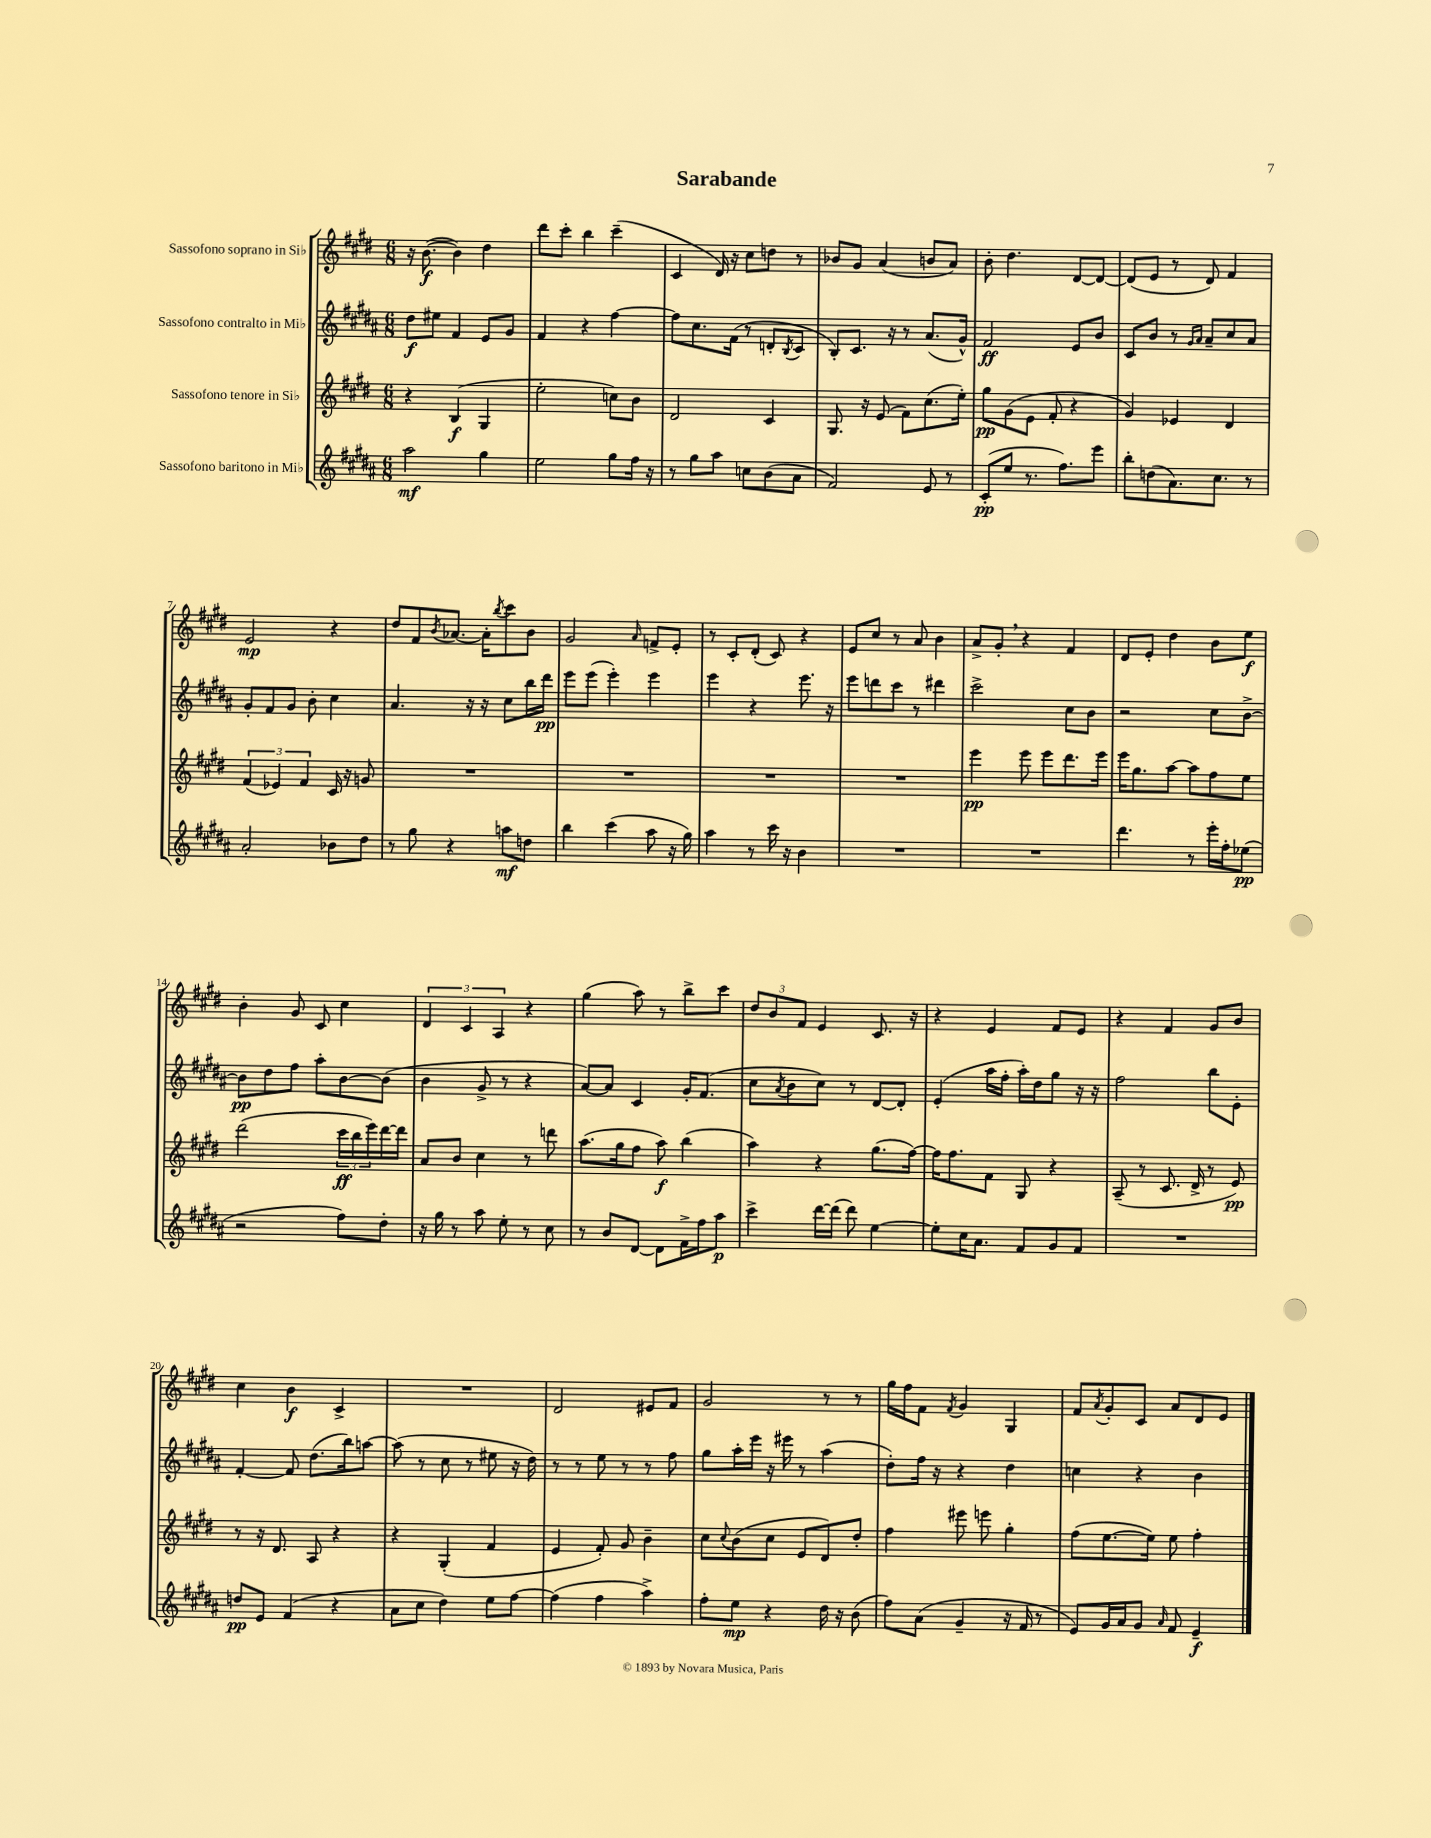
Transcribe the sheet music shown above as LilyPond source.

\header { title = "Sarabande" }
<<
\new StaffGroup <<
\new Staff = "s0" \with { instrumentName = "Sassofono soprano in Sib" } {
    \clef treble \key e \major \numericTimeSignature \time 6/8
    r16 b'8.~\f( b'4) dis''4 |
    dis'''8 cis'''8-. b''4 cis'''4--( |
    cis'4 dis'16) r16 cis''8 d''8 r8 |
    bes'8 gis'8 a'4( b'8 a'8) |
    b'8-. dis''4. dis'8~ dis'8~ |
    dis'8( e'8 r8 dis'8) fis'4 |
    e'2\mp r4 |
    dis''8 fis'8 \acciaccatura { b'8 } aes'8.~ aes'16-. \acciaccatura { b''8 } cis'''8 b'8 |
    gis'2 \grace { a'16 } f'8-> e'8-. |
    r8 cis'8-. dis'8-.( cis'8) r4 |
    e'8 cis''8 r8 a'8 b'4 |
    a'8-> gis'8-. \breathe r4 fis'4 |
    dis'8 e'8-. dis''4 b'8 e''8\f |
    b'4-. gis'8 cis'8 cis''4 |
    \tuplet 3/2 { dis'4 cis'4 a4 } r4 |
    gis''4( a''8) r8 b''8-> cis'''8 |
    \tuplet 3/2 { dis''8 b'8 fis'8 } e'4 cis'8. r16 |
    r4 e'4 fis'8 e'8 |
    r4 fis'4 gis'8 b'8 |
    cis''4 b'4\f cis'4-> |
    R2. |
    dis'2 eis'8 fis'8 |
    gis'2 r8 r8 |
    gis''16 fis''16 fis'8 \acciaccatura { fis'8 } gis'4 gis4 |
    fis'8 \acciaccatura { a'8 } gis'8-. cis'8 a'8 dis'8 e'8 \bar "|." |
}
\new Staff = "s1" \with { instrumentName = "Sassofono contralto in Mib" } {
    \clef treble \key b \major \numericTimeSignature \time 6/8
    dis''8\f eis''8 fis'4 e'8 gis'8 |
    fis'4 r4 fis''4~ |
    fis''8 cis''8. fis'16( r8 d'8-. \acciaccatura { b8 } cis'8 |
    b8-.) cis'8. r16 r8 ais'8.( gis'16-^) |
    fis'2\ff e'8 b'8 |
    cis'8 b'8 r8 \grace { gis'16 ais'16 } ais'8-- cis''8 ais'8 |
    gis'8-. fis'8 gis'8 b'8-. cis''4 |
    ais'4. r16 r16 cis''8 b''16 dis'''16\pp |
    e'''8 e'''8( e'''4-.) e'''4 |
    e'''4 r4 e'''8. r16 |
    e'''8 d'''8 cis'''8 r8 dis'''4 |
    cis'''2-> cis''8 b'8 |
    r2 cis''8 b'8~-> |
    b'8\pp dis''8 fis''8 ais''8-. b'8~ b'8( |
    b'4 gis'8-> r8 r4 |
    ais'8~) ais'8 cis'4 gis'16-. fis'8.( |
    cis''8 \acciaccatura { ais'8 } b'8 cis''8) r8 dis'8~ dis'8-. |
    e'4-.( ais''16 fis''16-. ais''16-.) dis''16 gis''8 r16 r16 |
    fis''2 b''8 e'8-. |
    fis'4~-. fis'8 dis''8.( b''16) a''8~ |
    a''8( r8 cis''8 r8 eis''8 r16 dis''16) |
    r8 r8 e''8 r8 r8 fis''8 |
    gis''8 ais''16-. e'''16 r16 eis'''16 r8 ais''4( |
    dis''8-.) fis''16 r16 r4 dis''4 |
    c''4 r4 b'4 \bar "|." |
}
\new Staff = "s2" \with { instrumentName = "Sassofono tenore in Sib" } {
    \clef treble \key e \major \numericTimeSignature \time 6/8
    r4 b4\f( gis4 |
    e''2-. c''8) b'8 |
    dis'2 cis'4 |
    gis8. r16 e'8( fis'8) cis''8.( e''16-.) |
    gis''8\pp gis'8( e'8 fis'8-. r4 |
    gis'4) ees'4 dis'4 |
    \tuplet 3/2 { fis'4( ees'4) fis'4 } cis'16 r16 g'8 |
    R2. |
    R2. |
    R2. |
    R2. |
    e'''4\pp e'''8 e'''8 dis'''8. e'''16 |
    e'''16 gis''8. a''8~ a''8 fis''8 e''8 |
    dis'''2( \tuplet 3/2 { cis'''16\ff b''16 e'''16) } dis'''16~ dis'''16 |
    a'8 b'8 cis''4 r8 d'''8 |
    a''8.( gis''16 fis''8 a''8\f) b''4( |
    a''4) r4 gis''8.( fis''16~) |
    fis''16 fis''8. fis'8 gis8 r4 |
    a8--( r8 cis'8. dis'16-> r8 e'8\pp) |
    r8 r16 dis'8. a8 r4 |
    r4 gis4-.( fis'4 |
    e'4 fis'8-.) gis'8 b'4-- |
    cis''8 \appoggiatura { cis''8 } b'8( cis''8 e'8 dis'8) dis''8-. |
    fis''4 eis'''8 e'''8 gis''4-. |
    fis''8( e''8.~ e''16) e''8 fis''4-. \bar "|." |
}
\new Staff = "s3" \with { instrumentName = "Sassofono baritono in Mib" } {
    \clef treble \key b \major \numericTimeSignature \time 6/8
    ais''2\mf gis''4 |
    e''2 gis''8 fis''16 r16 |
    r8 gis''8 ais''8 c''8 b'8( ais'8 |
    fis'2) e'8 r8 |
    cis'8-.\pp( e''8 r8. fis''8.) e'''8 |
    b''8-. d''8( ais'8.) cis''8. r8 |
    ais'2-. bes'8 dis''8 |
    r8 gis''8 r4 a''8\mf d''8 |
    b''4 cis'''4( ais''8 r16 gis''16) |
    ais''4 r8 cis'''16 r16 b'4 |
    R2. |
    R2. |
    dis'''4. r8 e'''16-. fis''16-. ees''8\pp( |
    r2 fis''8) dis''8-. |
    r16 gis''16 r8 ais''8 e''8-. r8 cis''8 |
    r8 b'8 dis'8~ dis'8 fis'16-> fis''16 ais''8\p |
    cis'''4-> dis'''16~ dis'''16( dis'''8) e''4~ |
    e''8-. cis''16 ais'8. fis'8 gis'8 fis'8 |
    R2. |
    d''8\pp e'8 fis'4( r4 |
    ais'8 cis''8 dis''4) e''8 fis''8~ |
    fis''4( fis''4 ais''4->) |
    fis''8-. e''8\mp r4 dis''16 r16 b'8( |
    fis''8) ais'8( gis'4-- r16 fis'16 r8 |
    e'8) gis'16 ais'16 gis'8 \grace { ais'16 } fis'8 e'4--\f \bar "|." |
}
>>
>>
